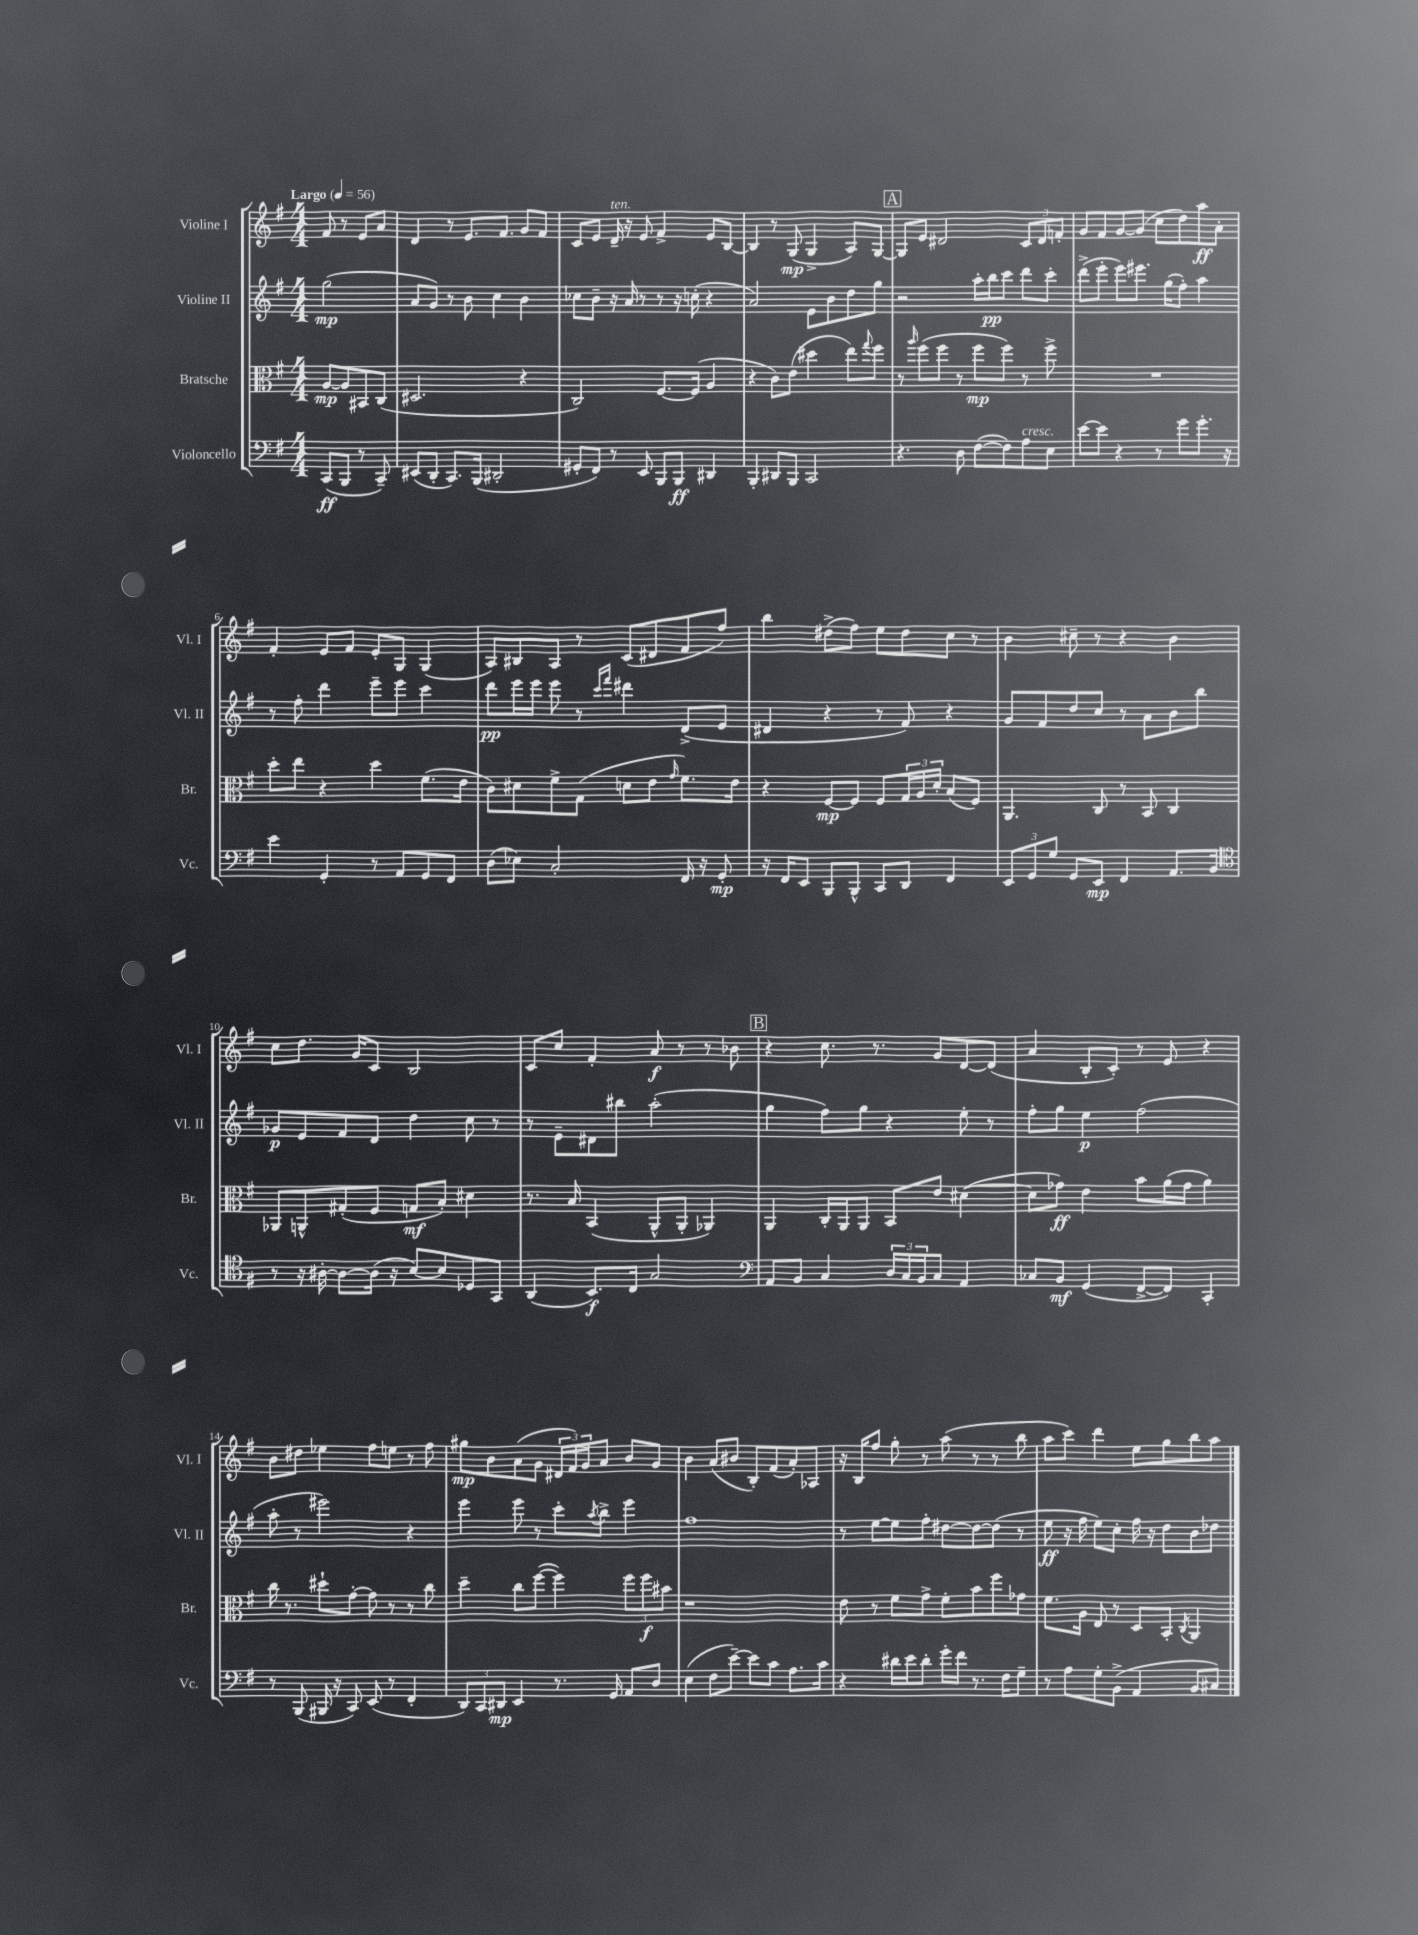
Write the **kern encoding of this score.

**kern	**kern	**kern	**kern
*staff4	*staff3	*staff2	*staff1
*clefF4	*clefC3	*clefG2	*clefG2
*k[f#]	*k[f#]	*k[f#]	*k[f#]
*M4/4	*M4/4	*M4/4	*M4/4
*MM56	*MM56	*MM56	*MM56
(8CC	[8A	(2gg	8f#
8BBB	8A]	.	8r
8r	8BB#	.	8e
8CC~)	(8C	.	8a
=	=	=	=
(8EE#	2.D#	8a	4d
8DD'	.	8g)	.
8.CC)	.	8r	8r
.	.	8b	8.e
(16BBB	.	.	.
2DD#'	.	4cc	.
.	.	.	8.f#
.	4r	4b	8g
.	.	.	8f#
=	=	=	=
8GG#'	2C)	8cc-	8c
8FF#)	.	8b~	8e
8r	.	16r	16d~
.	.	16a	16r
8EE	.	8r	8e
8BBB	[8.F#	8r	4f#^
8BBB	.	16r	.
.	(16F#]	(16cc'	.
4DD#	4A	4r	8e
.	.	.	[8B
=	=	=	=
4BBB'	4r	2a)	4B]
8DD#	8c)	.	8r
8BBB	(8e	.	(8G
2CC	4dd#	8e	4G^
.	.	8b	.
.	8ee)	8dd	8A)
.	8qqgg	.	.
.	8ff#	8gg	[8G
=	=	=	=
4.r	8r	2r	8G]
.	16qqaa	.	.
.	(8ff#	.	8e
.	8ff#	.	2d#
8D	8r	.	.
([8F#	8ff#	16aa'	.
.	.	16bb	.
8F#])	8ff#)	8ccc	.
8A	8r	8ddd	12c
.	.	.	12d#
8E	8ff#^	8ccc'	.
.	.	.	12f'
=	=	=	=
[8e	1r	(8ddd^	8g
8e]	.	8eee'	8f#
4r	.	8eee)	[8g
.	.	8.eee#	(8g]
8r	.	.	8cc
.	.	(16gg	.
8g	.	8ff#')	8dd)
8.g'	.	4aa	8aa
.	.	.	8a'
16r	.	.	.
=	=	=	=
4e	8dd'	8r	4f#'
.	8ee	8ff#'	.
4GG'	4r	4ddd	8e
.	.	.	8f#
8r	4dd	8eee~	8e'
8AA	.	8eee	8G
8GG	(8.f#	4ccc	(4G
8FF#	.	.	.
.	16e	.	.
=	=	=	=
(8D	8c)	8ddd	8A)
8E-)	8d#	16eee	8B#
.	.	16eee	.
2C'	8f#^	8eee	8A
.	(8G	8r	8r
.	.	16qqccc	.
.	.	16qqfff#	.
.	8d	4ddd#	(8c
.	8e	.	8d#
.	16qqg	.	.
16FF#	8.f#)	(8d^	8f#
16r	.	.	.
8GG'	.	8e	8ff#)
.	16e	.	.
=	=	=	=
16r	4r	4d#	4bb
16FF#	.	.	.
8EE	.	.	.
8BBB	[8F#	4r	(8dd#^
8BBB^^	8F#]	.	8ff#)
8CC	8F#	8r	8ee
8DD	24G	8f#)	8dd#
.	24A	.	.
.	24d'	.	.
4FF#	(8B	4r	8cc
.	8F#)	.	8r
=	=	=	=
12EE	4.AA	8g	4b
12GG	.	.	.
.	.	8f#	.
12G	.	.	.
8GG	.	8dd	8cc#~
8EE	8C	8cc	8r
4FF#	8r	8r	4r
.	8BB	8a	.
8.AA	4C	8b	4b
.	.	8bb	.
16BB	.	.	.
=	=	=	=
*clefC4	*	*	*
8r	8AA-	8g-	8cc
16r	8AA^^	8e	8.dd
[16A#'	.	.	.
8A#_	(8G#'	8f#	.
.	.	.	16g
(16A#]	8F#	8d	8c
16r	.	.	.
[8B)	8G	4dd	2B
8B]	8B')	.	.
8D-	4d#	8cc	.
8GG	.	8r	.
=	=	=	=
(4AA	8.r	8r	8c
.	.	8e~	8cc
.	16B	.	.
8.BB)	(4BB	8d#	4f#'
.	.	8bb#	.
16C	.	.	.
2G	8AA^^	(2aa'	8a
.	8AA'	.	8r
.	4AA-)	.	8r
.	.	.	8b-
=	=	=	=
*clefF4	*	*	*
8AA	4AA	4gg	4r
8BB	.	.	.
4C	16C'	8ff#)	8.cc
.	16AA	.	.
.	8AA	8gg	.
.	.	.	8.r
24D	8BB	4r	.
24C	.	.	.
24BB	.	.	.
8C	8e	.	8g
4AA	([4d#	8ee'	[8d
.	.	8r	(8d]
=	=	=	=
8C-	8d#]	8ff#'	4a
8BB	8g-)	8gg	.
(4GG	4e	4ee	8B'
.	.	.	8c')
[8FF#^	8b	(2ff#	8r
8FF#])	(16a	.	8e
.	16g-	.	.
4CC'	4a)	.	4r
=	=	=	=
8r	16cc	8aa'	8b
.	8.r	.	.
(8BBB	.	8r	8dd#
16BBB#	8dd#`	2eee#)	4ee-
16r	.	.	.
8CC)	[8g'	.	.
(8EE	8g]	.	8ff#
8r	8r	.	8ee
4FF#'	8r	4r	8r
.	8cc	.	8ff#
=	=	=	=
12DD)	4dd~	4eee	8gg#
12CC	.	.	.
.	.	.	8b
12DD#	.	.	.
4EE	8cc	8eee	(8a
.	([8ff#	8r	8g
8.r	4ff#])	8ccc'	24d#
.	.	.	24f#)
.	.	.	24g
.	.	8qaa	.
.	.	8bb^	8a
16GG	.	.	.
8AA	12ff#	4eee	8b
.	12ff#	.	.
8D	.	.	8g
.	12b#	.	.
=	=	=	=
(4E	1r	1ff#	4b
8F#	.	.	(8a
[8e~)	.	.	8b#
8e]	.	.	8B')
8c	.	.	(8f#
8.A	.	.	8a')
.	.	.	8A-
16c	.	.	.
=	=	=	=
4r	8e	8r	16r
.	.	.	16B
.	8r	[8ee	8ff#
16d#	8f#	8ee]	8gg'
16e	.	.	.
8d#'	8g^	8ff#'	8r
16g'	8f#'	[8dd#	(8aa
16f#	.	.	.
8.r	8b	8dd#_	8r
.	8ff#	(8dd#]	8r
16F#	.	.	.
8G~	8g-	8r	8bb
=	=	=	=
8r	8.f#	8ee	8aa
8A	.	16r	8ccc)
.	16A	16ff#	.
8G'	8E	8ee)	4ddd
(8BB^	8r	8cc'	.
4AA	8D	16ff#	8ee
.	.	16r	.
.	8BB'	8dd	8gg
.	8qC	.	.
8BB	4AA	8b	8bb
8C#)	.	8dd-	8aa
==	==	==	==
*-	*-	*-	*-
